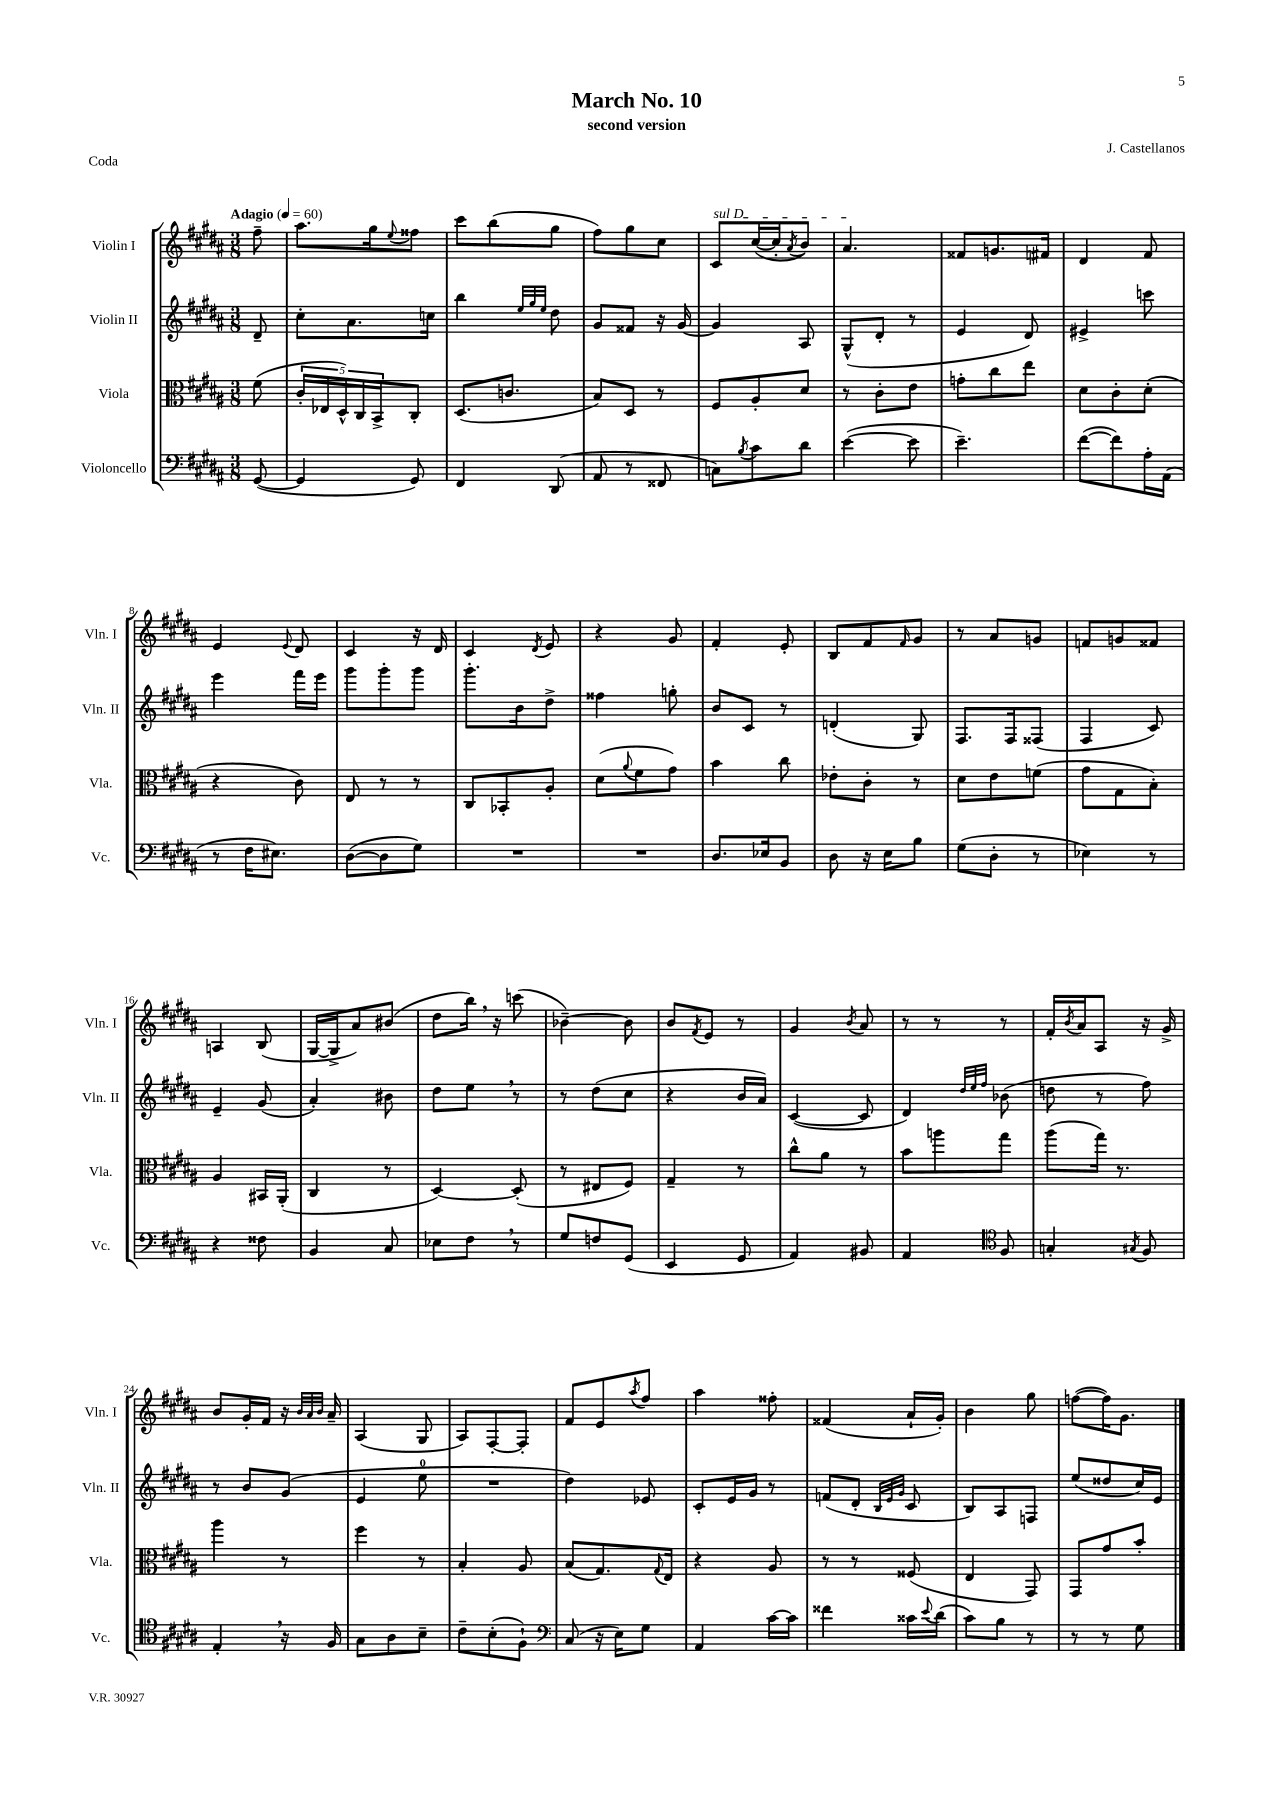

**kern	**kern	**kern	**kern
*part4	*part3	*part2	*part1
*staff4	*staff3	*staff2	*staff1
*I"Violoncello	*I"Viola	*I"Violin II	*I"Violin I
*I'Vc.	*I'Vla.	*I'Vln. II	*I'Vln. I
*clefF4	*clefC3	*clefG2	*clefG2
*k[f#c#g#d#a#]	*k[f#c#g#d#a#]	*k[f#c#g#d#a#]	*k[f#c#g#d#a#]
*M3/8	*M3/8	*M3/8	*M3/8
*MM60	*MM60	*MM60	*MM60
=	=	=	=
!	!	!	!LO:TX:a:B:t=Adagio
([8GG#/	(8f#\	8d#~/	8ff#~\
=1	=1	=1	=1
4GG#/]	20c#'/LL	8cc#'\L	8.aa#\L
.	20E-X/	.	.
.	20D#^^/)	.	.
.	.	8.a#\	.
.	20C#/	.	.
.	.	.	16gg#\k
.	20BB^/J	.	.
.	.	.	8qqee/
8GG#/)	8C#'/J	.	8ff##X\J
.	.	16ccn\Jk	.
=2	=2	=2	=2
4FF#/	(8.D#/L	4bb\	8ccc#\L
.	.	.	(8bb\
.	8.cn/J	.	.
.	.	32qqee/LLL	.
.	.	32qqgg#/	.
.	.	32qqee/JJJ	.
(8DD#/	.	8dd#\	8gg#\J
=3	=3	=3	=3
8AA#/	8B/L)	8g#/L	8ff#\L)
8r	8D#/J	8f##X/J	8gg#\
8FF##X/	8r	16r	8cc#\J
.	.	[16g#/	.
=4	=4	=4	=4
!	!	!	!LO:TX:a:i:t=sul D
8Cn\L)	8F#/L	4g#/]	8c#/L
8qB/	.	.	.
8c#\	8A#'/	.	([16cc#/L
.	.	.	16cc#'/J]
.	.	.	8qa#/
8d#\J	8d#/J	8A#/	8b/J)
=5	=5	=5	=5
([4e\	8r	(8G#^^/L	4.a#/
.	8c#'\L	8d#'/J	.
8e\]	8e\J	8r	.
=6	=6	=6	=6
4.e~\)	8gn'\L	4e/	8f##X/L
.	8cc#\	.	8.gn/
.	8ee\J	8d#/)	.
.	.	.	16f#X/Jk
=7	=7	=7	=7
([8f#\L	8d#\L	4e#X^/	4d#/
8f#\])	8c#'\	.	.
16A#'\L	(8d#'\J	8cccn\	8f#/
(16AA#\JJ	.	.	.
!!LO:LB:g=z
=8	=8	=8	=8
8r	4r	4eee\	4e/
16F#\KL	.	.	.
8.E#X\J)	.	.	.
.	.	.	8qqe/
.	8c#\)	16fff#\LL	8d#/
.	.	16eee\JJ	.
=9	=9	=9	=9
([8D#\L	8E/	8ggg#\L	4c#/
8D#\]	8r	8ggg#'\	.
8G#\J)	8r	8ggg#\J	16r
.	.	.	16d#/
=10	=10	=10	=10
4.r	8C#/L	8.ggg#'\L	4c#/
.	8BB-X'/	.	.
.	.	16b\k	.
.	.	.	8qd#/
.	8A#'/J	8dd#^\J	8e/
=11	=11	=11	=11
4.r	(8d#\L	4ff##X\	4r
.	8qqa#/	.	.
.	8f#\	.	.
.	8g#\J)	8ggn'\	8g#/
=12	=12	=12	=12
8.D#/L	4b\	8b/L	4f#'/
.	.	8c#/J	.
16E-X/k	.	.	.
8BB/J	8cc#\	8r	8e'/
=13	=13	=13	=13
8D#\	8e-X'\L	(4dn'/	8B/L
16r	8c#'\J	.	8f#/
16E\KL	.	.	.
.	.	.	16qqf#/
8B\J	8r	8G#/)	8g#/J
=14	=14	=14	=14
(8G#\L	8d#\L	8.F#/L	8r
8D#'\J	8e\	.	8a#/L
.	.	16F#/k	.
8r	(8fn\J	(8F##X/J	8gn/J
=15	=15	=15	=15
4E-X\)	8g#\L	4F#/	8fn/L
.	8G#\	.	8gn/
8r	8B'\J)	8c#/)	8f##X/J
!!LO:LB:g=z
=16	=16	=16	=16
4r	4A#/	4e~/	4An/
8F##X\	16BB#X/LL	(8g#/	(8B/
.	(16AA#'/JJ	.	.
=17	=17	=17	=17
4BB/	4C#/	4a#'/)	[16G#/LL
.	.	.	16G#^/J]
.	.	.	8a#/)
8C#/	8r	8b#X\	(8b#X/J
=18	=18	=18	=18
8E-X\L	[4D#/)	8dd#\L	8dd#\L
8F#,\J	.	8ee,\J	16bb,\Jk)
.	.	.	16r
8r	(8D#'/]	8r	(8cccn\
=19	=19	=19	=19
8G#/L	8r	8r	[4b-X~\)
8Fn/	8E#X/L	(8dd#\L	.
(8GG#/J	8F#/J)	8cc#\J	8b-\]
=20	=20	=20	=20
4EE/	4G#~/	4r	8b/L
.	.	.	8qf#/
.	.	.	8e/J
8GG#/	8r	16b/LL	8r
.	.	16a#/JJ)	.
=21	=21	=21	=21
4AA#/)	8cc#^^\L	([4c#/	4g#/
.	8a#\J	.	.
.	.	.	8qb/
8BB#X/	8r	8c#/]	8a#/
=22	=22	=22	=22
4AA#/	8b\L	4d#/)	8r
.	8aan\	.	8r
*clefC4	*	*	*
.	.	32qqdd#/LLL	.
.	.	32qqee/	.
.	.	32qqff#/JJJ	.
8F#/	8gg#\J	(8b-X\	8r
=23	=23	=23	=23
4Gn'/	(8aa#\L	8ddn\	16f#'/LL
.	.	.	8qb/
.	.	.	16a#/J
.	16gg#\Jk)	8r	8A#/J
.	8.r	.	.
8qG#X/	.	.	.
8F#/	.	8ff#\)	16r
.	.	.	16g#^/
!!LO:LB:g=z
=24	=24	=24	=24
4E',/	4aa#\	8r	8b/L
.	.	8b/L	16g#'/L
.	.	.	16f#/JJ
16r	8r	(8g#/J	16r
.	.	.	32qqb/LLL
.	.	.	32qqa#/
.	.	.	32qqb/JJJ
16F#/	.	.	16a#~/
=25	=25	=25	=25
8G#\L	4ff#\	4e/	(4A#/
8A#\	.	.	.
8B~\J	8r	8ee\	8G#/
=26	=26	=26	=26
8c#~\L	4B'/	4.r	8A#/L)
(8B'\	.	.	[8F#'/
8F#`\J)	8A#/	.	8F#'/J]
=27	=27	=27	=27
*clefF4	*	*	*
(8C#/	(8B/L	4dd#\)	8f#/L
16r	8.G#/)	.	8e/
16E\KL)	.	.	.
.	.	.	8qaa#/
8G#\J	.	8e-X/	8ff#/J
.	8qqG#/	.	.
.	16E/Jk	.	.
=28	=28	=28	=28
4AA#/	4r	8c#'/L	4aa#\
.	.	16e/L	.
.	.	16g#/JJ	.
[16c#\LL	8A#/	8r	8ff##X'\
16c#\JJ]	.	.	.
=29	=29	=29	=29
4f##X\	8r	(8fn/L	(4f##X/
.	8r	8d#'/J	.
.	.	32qqB/LLL	.
.	.	32qqe/	.
.	.	32qqg#/JJJ	.
16c##X\LL	(8F##X/	8c#/	16a#`/LL
8qqe/	.	.	.
(16d#\JJ	.	.	16g#'/JJ)
=30	=30	=30	=30
8c#\L)	4E/	8B/L)	4b\
8B\J	.	8A#/	.
8r	8GG#/)	8Fn/J	8gg#\
=31	=31	=31	=31
8r	8GG#/L	(8ee/L	([8ffn\L
8r	8g#/	8dd##X/	16ff\K])
.	.	.	8.g#\J
8G#\	8b'/J	16cc#/L)	.
.	.	16e/JJ	.
==	==	==	==
*-	*-	*-	*-
